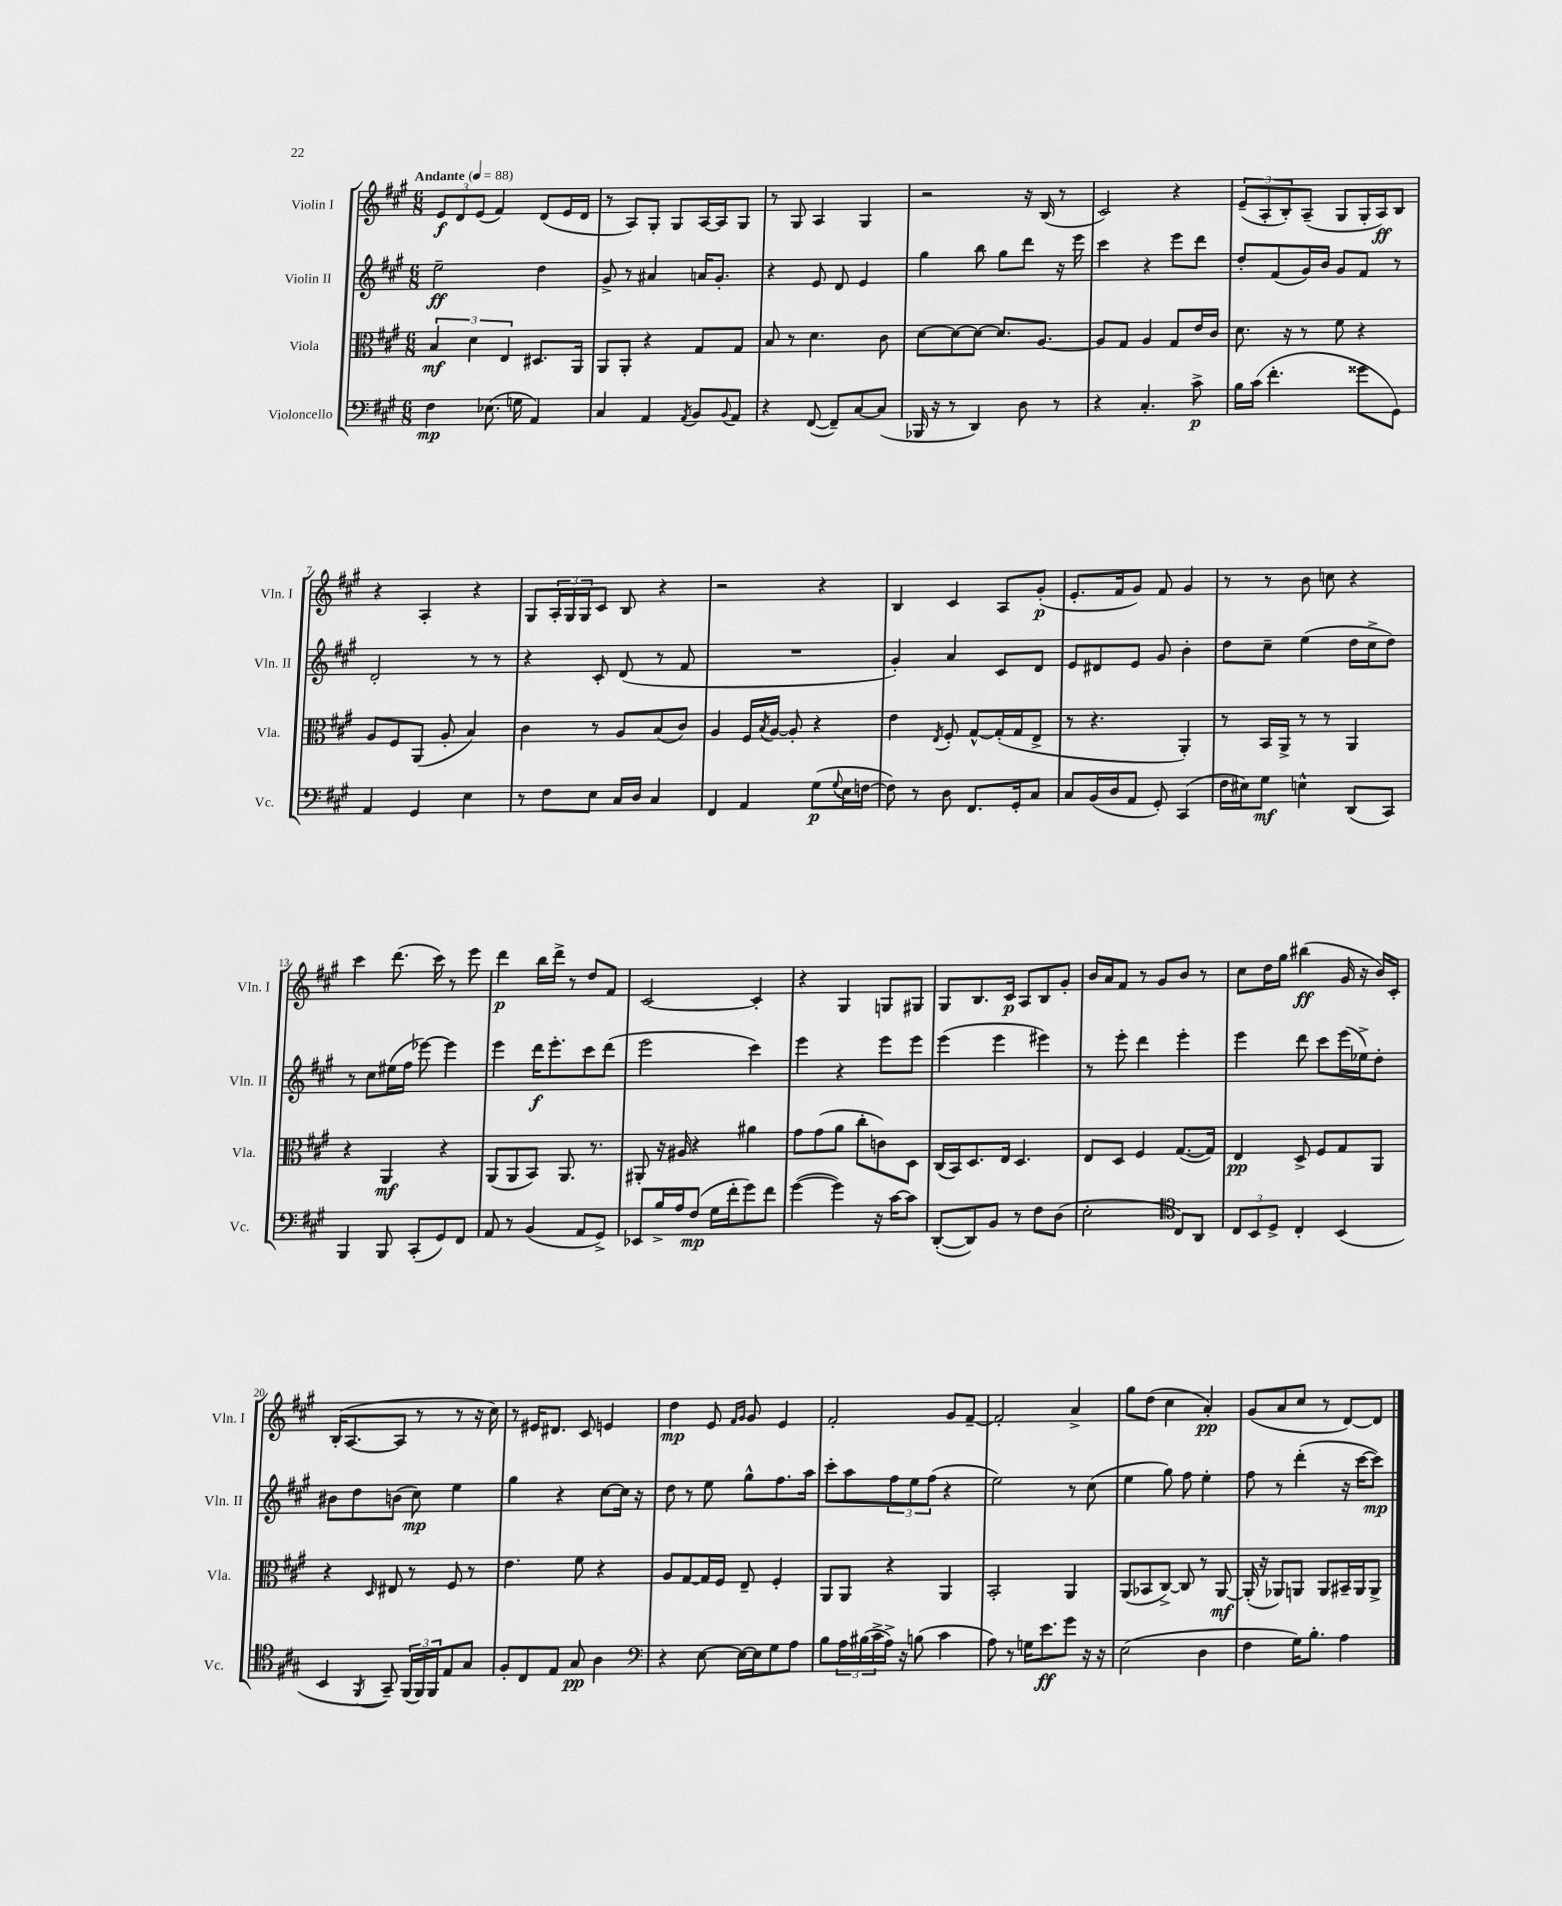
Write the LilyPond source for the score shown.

<<
\new StaffGroup <<
\new Staff = "s0" \with { instrumentName = "Violin I" shortInstrumentName = "Vln. I" } {
    \clef treble \key a \major \numericTimeSignature \time 6/8 \tempo "Andante" 4 = 88
    \tuplet 3/2 { e'8\f d'8 e'8( } fis'4) d'8( e'16 d'16 |
    r8 a8) gis8-. gis8 a16~ a16 gis8 |
    r8 gis8 a4 gis4 |
    r2 r16 b16( r8 |
    cis'2) r4 |
    \tuplet 3/2 { e'8--( a8-. b8-.) } a8--( gis8 gis16-. a16\ff) b8 |
    r4 a4-. r4 |
    gis8 \tuplet 3/2 { a16-. gis16 gis16 } cis'8 b8 r4 |
    r2 r4 |
    b4 cis'4 a8 gis'8-.\p( |
    e'8.-. fis'16 gis'8) fis'8 gis'4 |
    r8 r8 b'8 c''8 r4 |
    cis'''4 d'''8.( cis'''16) r8 e'''8 |
    d'''4\p b''16 d'''16-> r8 d''8 fis'8 |
    cis'2~ cis'4-. |
    r4 gis4 g8 gis8 |
    gis8 b8. cis'16\p a8 b8 gis'8-. |
    b'16 a'16 fis'8 r8 gis'8 b'8 r8 |
    cis''8 d''16 gis''16 bis''4\ff( gis'16 r16 b'16) cis'16-. |
    b16-.( a8.~ a8 r8 r8 r16 cis''16) |
    r8 eis'16 dis'8. cis'8 e'4 |
    d''4\mp e'8 \grace { fis'16 gis'16 } gis'8 e'4 |
    fis'2-. gis'8 fis'8~-- |
    fis'2-. a'4-> |
    gis''8 d''8( cis''4 a'4-.\pp) |
    gis'8( a'8 cis''8 r8 d'8~) d'8 \bar "|." |
}
\new Staff = "s1" \with { instrumentName = "Violin II" shortInstrumentName = "Vln. II" } {
    \clef treble \key a \major \numericTimeSignature \time 6/8
    e''2--\ff d''4 |
    gis'8-> r8 ais'4 a'16 gis'8.-. |
    r4 e'8 d'8 e'4 |
    gis''4 b''8 gis''8 d'''8 r16 e'''16 |
    cis'''4 r4 e'''8 d'''8 |
    d''8-. fis'8( gis'16) b'16 gis'8 fis'8 r8 |
    d'2-. r8 r8 |
    r4 cis'8-. d'8( r8 fis'8 |
    R2. |
    gis'4-.) a'4 cis'8 d'8 |
    e'8 dis'8 e'8 gis'8 b'4-. |
    d''8 cis''8-- e''4( d''16 cis''16-> d''8) |
    r8 cis''8 eis''16( fis''16 ees'''8~) ees'''4 |
    e'''4 d'''16\f e'''8.-. cis'''8 d'''8( |
    e'''2 cis'''4) |
    e'''4 r4 e'''8 e'''8 |
    e'''4( e'''4 eis'''4) |
    r8 e'''8-. d'''4 e'''4-. |
    e'''4 d'''8 cis'''8 e'''16( ees''16->) d''8-. |
    bis'8 d''8 b'8( cis''8\mp) e''4 |
    gis''4 r4 cis''8~ cis''16 r16 |
    d''8 r8 e''8 gis''8-^ fis''8. a''16 |
    cis'''8-. a''8 \tuplet 3/2 { fis''8 e''8 fis''8( } r4 |
    e''2) r8 cis''8( |
    e''4 gis''8) fis''8 e''4-. |
    fis''8 r8 d'''4-.( r16 cis'''16~ cis'''8\mp) \bar "|." |
}
\new Staff = "s2" \with { instrumentName = "Viola" shortInstrumentName = "Vla." } {
    \clef alto \key a \major \numericTimeSignature \time 6/8
    \tuplet 3/2 { b4\mf d'4 e4 } dis8. a,16 |
    a,8 a,8-. r4 gis8 gis8 |
    b8 r8 d'4. cis'8 |
    d'8~ d'8~ d'8~ d'8. a8.~ |
    a8 gis8 a4 gis8 e'16 cis'16 |
    d'8. r16 r8 fis'8 r4 |
    a8 fis8 a,8( a8-. b4) |
    cis'4 r8 a8 b8( cis'8) |
    a4 fis16 \acciaccatura { b8 } a16~ a8-. r4 |
    e'4 \acciaccatura { e8 } fis8-. gis8~-^ gis16-.( gis16 e8-> |
    r8 r4. a,4-.) |
    r8 b,16 a,16-> r8 r8 a,4 |
    r4 a,4\mf r4 |
    a,8( a,8 b,8) a,8. r8. |
    ais,8-. r16 ais16 r4 ais'4 |
    gis'8 gis'8( a'8 cis''8-. c'8) d8 |
    cis16( b,16) d8. e16 d4. |
    e8 d8 fis4 gis8.~( gis16) |
    e4\pp d8-> fis8 gis8 a,8 |
    r4 \grace { d16 } eis8 r8 fis8 r8 |
    e'4. fis'8 r4 |
    a8 gis8~ gis16 fis16 e8-- fis4-. |
    a,8 a,8 r4 a,4 |
    b,2-. a,4 |
    a,8( bes,8 cis8~->) cis8 r8 a,8~\mf |
    a,16-.( r16 aes,8) a,8 a,8 bis,16-- a,16 a,8-> \bar "|." |
}
\new Staff = "s3" \with { instrumentName = "Violoncello" shortInstrumentName = "Vc." } {
    \clef bass \key a \major \numericTimeSignature \time 6/8
    fis4\mp ees8.( g16 a,4) |
    cis4 a,4 \acciaccatura { a,8 } b,8 \appoggiatura { b,8 } a,8 |
    r4 fis,8~( fis,8--) cis8~ cis8( |
    bes,,16 r16 r8 d,4) d8 r8 |
    r4 cis4.-. cis'8->\p |
    b16 cis'16( fis'4.-. gisis'8 gis,8) |
    a,4 gis,4 e4 |
    r8 fis8 e8 cis16 d16 cis4 |
    fis,4 a,4 gis8\p( \appoggiatura { gis8 } e16 f16~ |
    f8) r8 d8 fis,8. gis,16-. cis8 |
    cis8 b,16( d16 a,8 gis,8-.) cis,4( |
    fis16 eis16) gis8\mf e4-^ d,8( cis,8) |
    b,,4 b,,8 cis,8-.( gis,8) fis,8 |
    a,8 r8 b,4( a,8 gis,8->) |
    ees,8 b16-> a16 fis8\mp( gis16 fis'16-. gis'8) fis'8 |
    gis'4~( gis'4) r16 cis'16~ cis'8 |
    d,8~-.( d,8) b,8 r8 fis8 d8( |
    e2-. \clef tenor cis8) a,8 |
    \tuplet 3/2 { cis8 b,8 d8-> } cis4-. b,4( |
    b,4 \acciaccatura { fis,8 } gis,8--) \tuplet 3/2 { fis,16( fis,16) fis,16 } e8 gis8 |
    fis8-. cis8 e8 gis8\pp a4 |
    \clef bass r4 e8~ e16~ e16 gis8 a8 |
    b8 \tuplet 3/2 { a16 bis16( cis'16-> } a16->) r16 b8( cis'4 |
    a8) r8 g16 e'8.\ff gis'8 r16 r16 |
    e2( d4 |
    fis4 gis16) b8.-. a4 \bar "|." |
}
>>
>>
